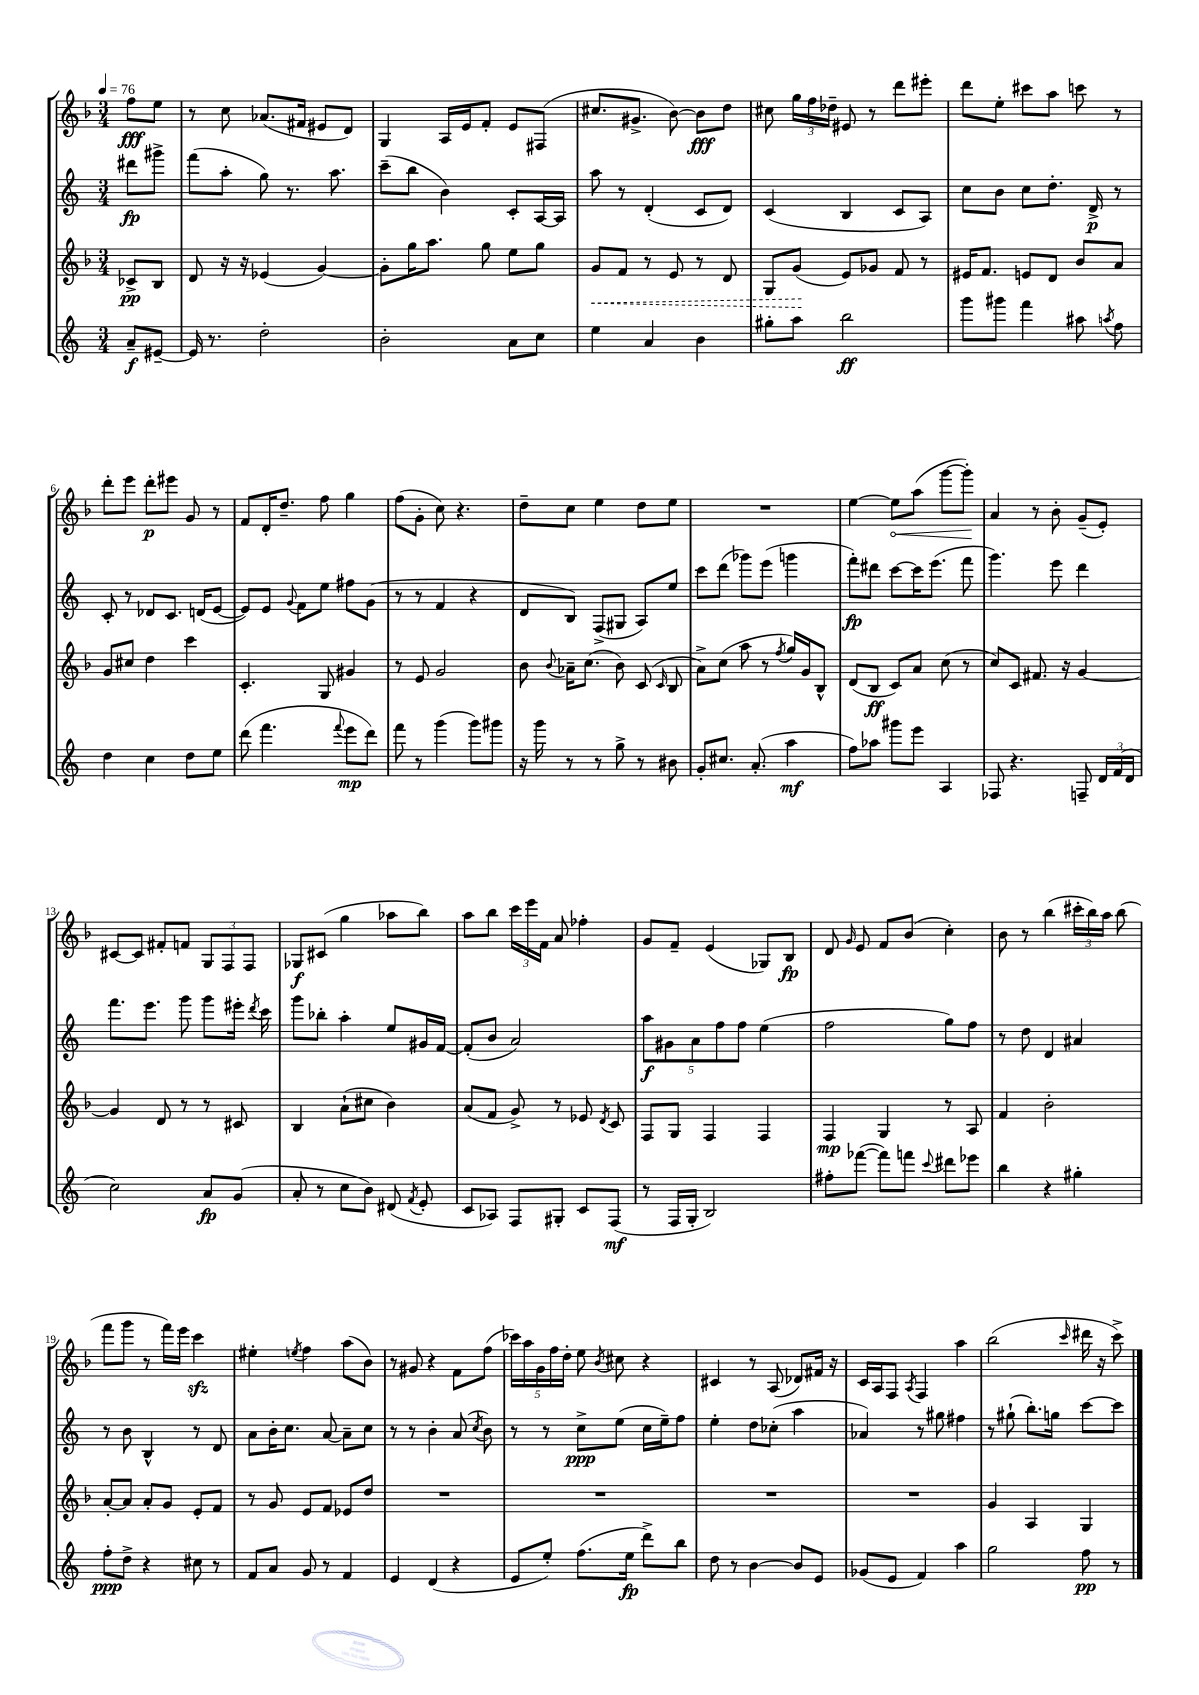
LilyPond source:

<<
\new StaffGroup <<
\new Staff = "s0" {
    \clef treble \key f \major \numericTimeSignature \time 3/4 \partial 4 \tempo 4 = 76
    \autoBeamOff f''8[\fff e''8] |
    r8 c''8 aes'8.[( fis'16] eis'8[ d'8]) |
    g4 a16[ e'16 f'8]-. e'8[ fis8]( |
    cis''8.[ gis'8.]-> bes'8~) bes'8[\fff d''8] |
    cis''8 \tuplet 3/2 { g''16[ f''16 des''16]-- } eis'8 r8 d'''8[ eis'''8]-. |
    d'''8[ e''8]-. cis'''8[ a''8] c'''8 r8 |
    d'''8[-. e'''8] d'''8[-.\p eis'''8] g'8 r8 |
    f'8[ d'16-. d''8.]-- f''8 g''4 |
    f''8[( g'8]-. c''8) r4. |
    d''8[-- c''8] e''4 d''8[ e''8] |
    R2. |
    e''4~ \once \override Hairpin.circled-tip = ##t e''8[\< a''8]( g'''8[~ g'''8]-.\!) |
    a'4 r8 bes'8-. g'8[--( e'8]-.) |
    cis'8[~ cis'8] fis'8[-. f'8] \tuplet 3/2 { g8[ f8 f8] } |
    ges8[\f cis'8]( g''4 aes''8[ bes''8]) |
    a''8[ bes''8] \tuplet 3/2 { c'''16[ e'''16 f'16] } a'8 fes''4-. |
    g'8[ f'8]-- e'4( ges8[) bes8]\fp |
    d'8 \grace { g'16 } e'8 f'8[ bes'8]( c''4-.) |
    bes'8 r8 bes''4( \tuplet 3/2 { cis'''16[-. bes''16) a''16] } bes''8( |
    f'''8[ g'''8] r8 f'''16[) e'''16] c'''4\sfz |
    eis''4-. \acciaccatura { e''8 } f''4 a''8[( bes'8]) |
    r8 gis'8 r4 f'8[ f''8]( |
    \tuplet 5/4 { ces'''16[) a''16 g'16 f''16 d''16]-. } e''8 \acciaccatura { bes'8 } cis''8 r4 |
    cis'4 r8 a8( des'8[) fis'16] r16 |
    c'16[ a16 f8] \acciaccatura { a8 } f4 a''4 |
    bes''2( \grace { c'''16 } dis'''16 r16 c'''8->) \bar "|." |
}
\new Staff = "s1" {
    \clef treble \key c \major \numericTimeSignature \time 3/4 \partial 4
    \autoBeamOff dis'''8[\fp gis'''8]-> |
    f'''8[( a''8]-. g''8) r8. a''8. |
    c'''8[--( b''8] b'4) c'8[-. a16~ a16] |
    a''8 r8 d'4-.( c'8[ d'8]) |
    c'4( b4 c'8[ a8]) |
    c''8[ b'8] c''8[ d''8.]-. d'16->\p r8 |
    c'8-. r8 des'8[ c'8.] d'16[( e'8]~ |
    e'8[) e'8] \appoggiatura { g'8 } f'8[ e''8] fis''8[ g'8]( |
    r8 r8 f'4 r4 |
    d'8[ b8]) f8[->( gis8] a8[) e''8] |
    c'''8[ d'''8]( ges'''8[) e'''8]( g'''4 |
    f'''8[-.\fp) dis'''8] c'''8[~ c'''16 e'''8.]( f'''8 |
    g'''4.) e'''8 d'''4 |
    f'''8.[ e'''8.] g'''8 g'''8[ eis'''16]-. \acciaccatura { d'''8 } c'''16 |
    g'''8[ bes''8]-. a''4-. e''8[ gis'16 f'16]~ |
    f'8[-.( b'8] a'2) |
    \tuplet 5/4 { a''8[\f gis'8 a'8 f''8 f''8] } e''4( |
    f''2 g''8[) f''8] |
    r8 d''8 d'4 ais'4 |
    r8 b'8 b4-^ r8 d'8 |
    a'8[ b'16-. c''8.] a'8~ a'8[-- c''8] |
    r8 r8 b'4-. a'8( \acciaccatura { c''8 } b'8) |
    r8 r8 c''8[->\ppp e''8]( c''16[ e''16--) f''8] |
    e''4-. d''8[ ces''8]-.( a''4 |
    aes'4) r8 gis''8 fis''4 |
    r8 gis''8-!( b''8.[-.) g''16] c'''8[~ c'''8] \bar "|." |
}
\new Staff = "s2" {
    \clef treble \key f \major \numericTimeSignature \time 3/4 \partial 4
    \autoBeamOff ces'8[->\pp bes8] |
    d'8 r16 r16 ees'4( g'4~) |
    g'8[-. g''16 a''8.] g''8 e''8[ g''8] |
    \once \override Hairpin.style = #'dashed-line g'8[\< f'8] r8 e'8 r8 d'8 |
    g8[ g'8]\!( e'8[) ges'8] f'8 r8 |
    eis'16[ f'8.] e'8[ d'8] bes'8[ a'8] |
    g'8[ cis''8] d''4 c'''4 |
    c'4.-. g8 gis'4 |
    r8 e'8 g'2 |
    bes'8 \appoggiatura { bes'8 } aes'16[-- c''8.]( bes'8) c'8( \grace { c'16 } bes8 |
    a'8[->) c''8]( a''8 r8 \acciaccatura { f''8 } g''16[) g'16 bes8]-^ |
    d'8[( bes8]\ff c'8[) a'8] c''8( r8 |
    c''8[) c'8] fis'8. r16 g'4~ |
    g'4 d'8 r8 r8 cis'8 |
    bes4 a'8[-!( cis''8] bes'4) |
    a'8[( f'8] g'8->) r8 ees'8 \acciaccatura { d'8 } c'8 |
    f8[ g8] f4 f4 |
    f4\mp g4 r8 a8 |
    f'4 bes'2-. |
    a'8[~-. a'8] a'8[-. g'8] e'8[-. f'8] |
    r8 g'8 e'8[ f'8] ees'8[ d''8] |
    R2. |
    R2. |
    R2. |
    R2. |
    g'4 a4 g4 \bar "|." |
}
\new Staff = "s3" {
    \clef treble \key c \major \numericTimeSignature \time 3/4 \partial 4
    \autoBeamOff a'8[--\f eis'8]~-- |
    eis'16 r8. d''2-. |
    b'2-. a'8[ c''8] |
    e''4 a'4 b'4 |
    gis''8[-. a''8] b''2\ff |
    g'''8[ gis'''8] f'''4 ais''8 \acciaccatura { a''8 } f''8 |
    d''4 c''4 d''8[ e''8] |
    d'''8( f'''4. \appoggiatura { f'''8 } e'''8[\mp d'''8]) |
    f'''8 r8 g'''4( g'''8[) gis'''8] |
    r16 g'''16 r8 r8 g''8-> r8 bis'8 |
    g'8[-. cis''8.] a'8.-.( a''4\mf |
    f''8[) aes''8] gis'''8[ e'''8] a4 |
    fes8 r4. f8-- \tuplet 3/2 { d'16[ f'16( d'16] } |
    c''2) a'8[\fp g'8]( |
    a'8-. r8 c''8[ b'8]) dis'8( \acciaccatura { f'8 } e'8-. |
    c'8[ aes8]) f8[ gis8]-. c'8[ f8]\mf( |
    r8 f16[ g16]-. b2) |
    fis''8[-. fes'''8]~( fes'''8[) f'''8] \appoggiatura { c'''8 } dis'''8[ ees'''8] |
    b''4 r4 gis''4-. |
    f''8[-.\ppp d''8]-> r4 cis''8 r8 |
    f'8[ a'8] g'8 r8 f'4 |
    e'4 d'4( r4 |
    e'8[ e''8]-.) f''8.[( e''16]\fp d'''8[->) b''8] |
    d''8 r8 b'4~ b'8[ e'8] |
    ges'8[( e'8] f'4) a''4 |
    g''2 f''8\pp r8 \bar "|." |
}
>>
>>
